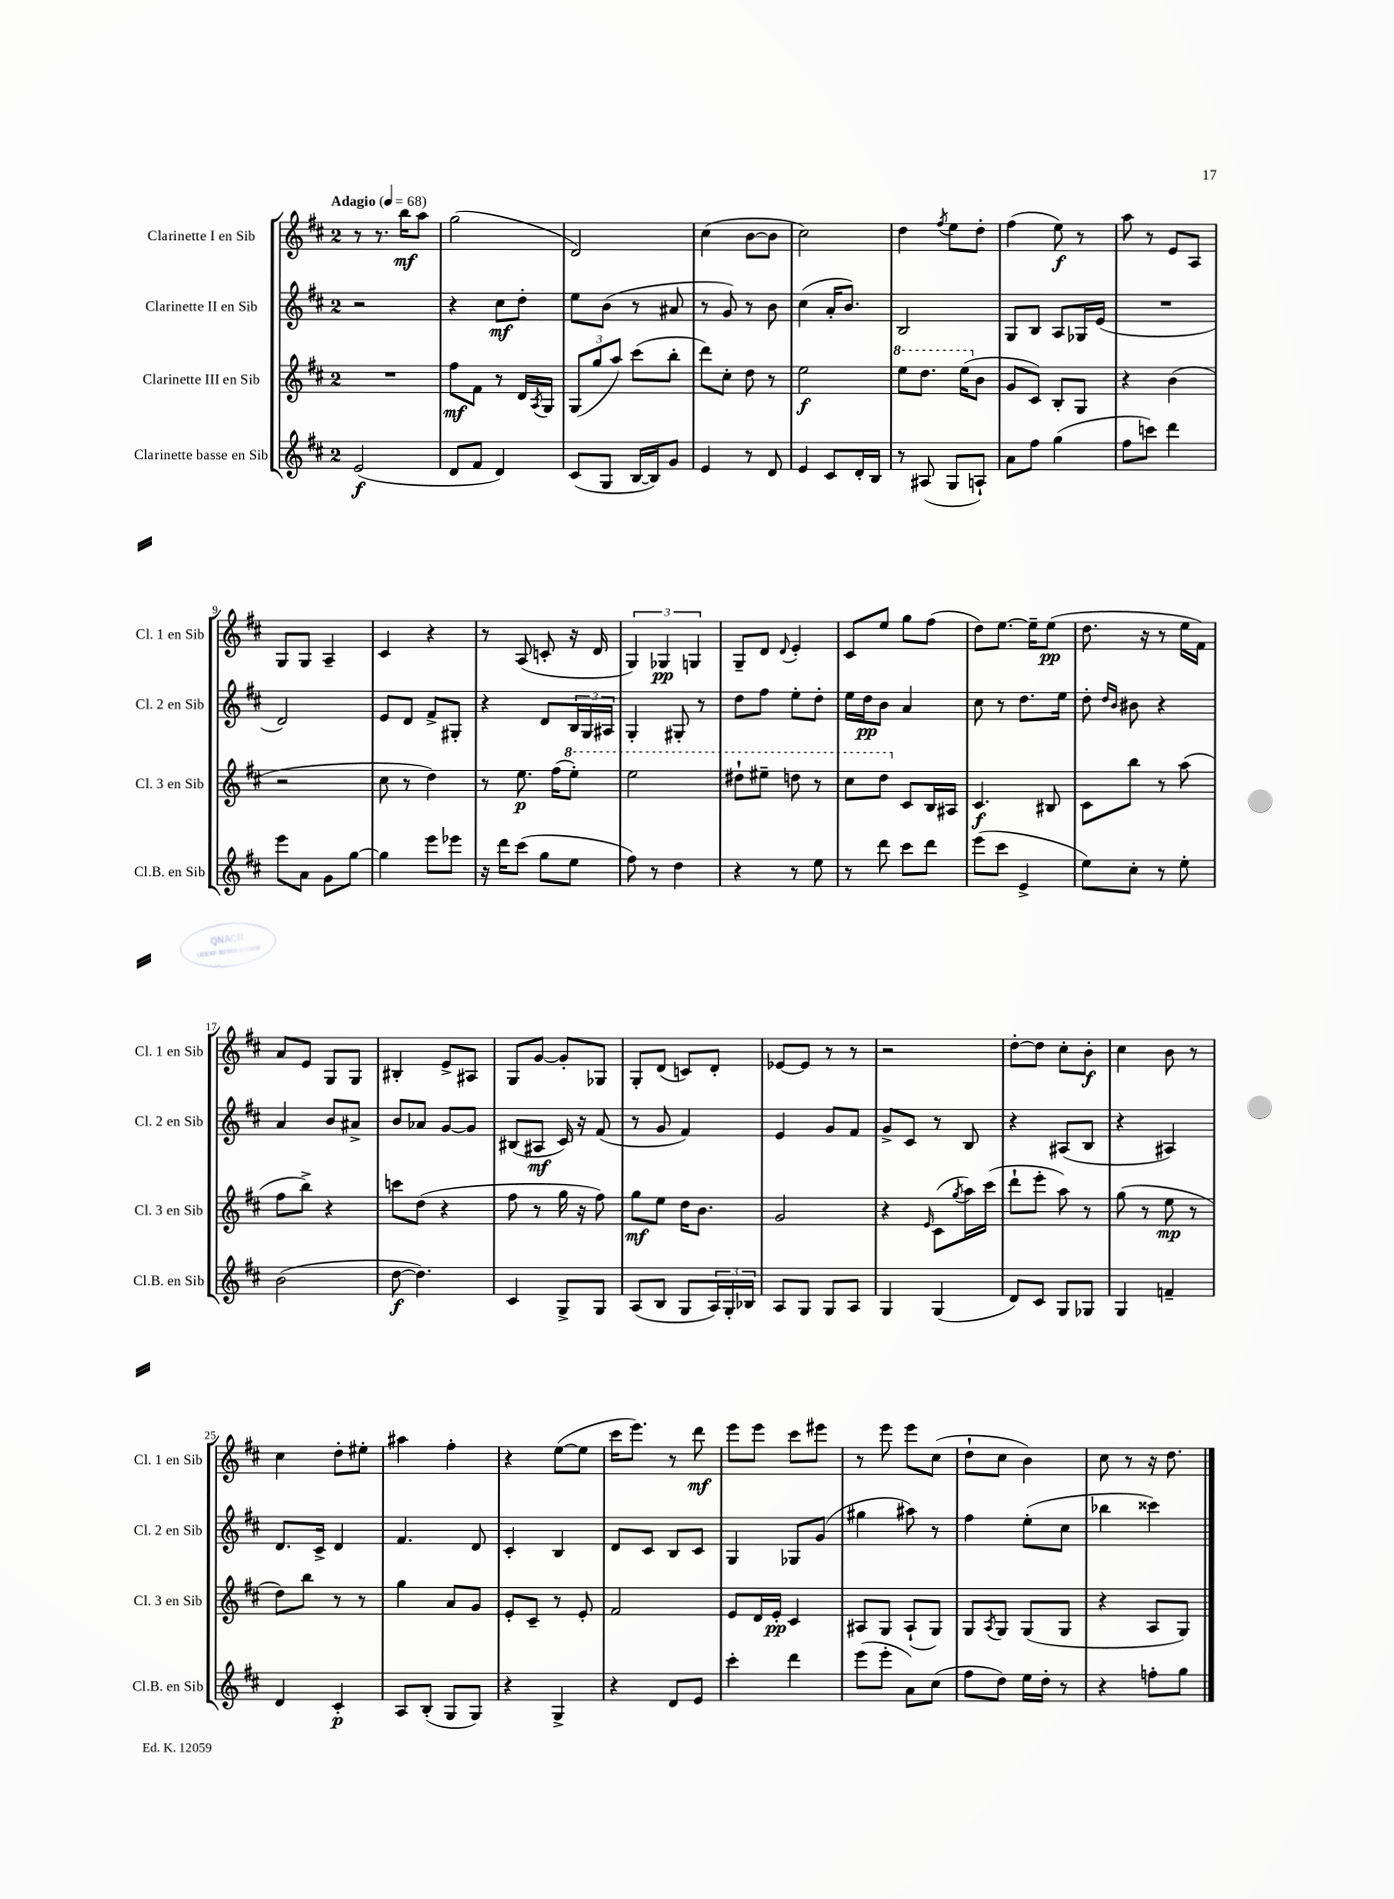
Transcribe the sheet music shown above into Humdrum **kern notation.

**kern	**kern	**kern	**kern
*staff4	*staff3	*staff2	*staff1
*clefG2	*clefG2	*clefG2	*clefG2
*k[f#c#]	*k[f#c#]	*k[f#c#]	*k[f#c#]
*M2/4	*M2/4	*M2/4	*M2/4
*MM68	*MM68	*MM68	*MM68
(2e/	2r	2r	8r
.	.	.	8.r
.	.	.	16bb\LK
.	.	.	8aa\J
=	=	=	=
8d/L	8ff#\L	4r	(2gg\
8f#/J	8f#\J	.	.
4d/)	8r	8cc#\L	.
.	16d/LL	8dd'\J	.
.	8qA/	.	.
.	16G/JJ	.	.
=	=	=	=
(8c#/L	(12G/L	8ee\L	2d/)
.	12gg/	.	.
8G/J	.	(8b\J	.
.	12aa/J)	.	.
[16B/LL	(8ccc#\L	8r	.
16B/]J)	.	.	.
8g/J	8bb'\J	8a#/	.
=	=	=	=
4e/	8ddd\L)	8r	(4cc#\
.	8cc#'\J	8g/)	.
8r	8dd\	8r	[8b\L
8d/	8r	8b\	8b\]J
=	=	=	=
4e/	2ee\	(4cc#\	2cc#\)
8c#/L	.	16a'/LK	.
.	.	8.b/J)	.
16d'/L	.	.	.
16B/JJ	.	.	.
=	=	=	=
8r	8eee\L	2B/	4dd\
(8A#/	8.ddd\J	.	.
.	.	.	8qff#/
8G/L	.	.	8ee\L
.	(16eee\LK	.	.
8A`/J)	8b\J	.	8dd'\J
=	=	=	=
8a\L	8g/L	8G/L	(4ff#\
8ff#\J	8c#/J)	8B/J	.
(4gg\	8B'/L	8A/L	8ee\)
.	8G/J	16G-/L	8r
.	.	(16e/JJ	.
=	=	=	=
8ff#\L	4r	2r	8aa\
8ccc\J)	.	.	8r
4ddd\	(4b\	.	8e/L
.	.	.	8A/J
=	=	=	=
8eee\L	2r	2d/)	8G/L
8a\J	.	.	8G/J
8g\L	.	.	4A~/
[8gg\J	.	.	.
=	=	=	=
4gg\]	8cc#\	8e/L	4c#/
.	8r	8d/J	.
8eee\L	4dd\)	8f#^/L	4r
8eee-\J	.	8G#'/J	.
=	=	=	=
16r	8r	4r	8r
16ddd\LK	.	.	.
(8ccc#\J	8.ee\	.	(8A/
8gg\L	.	8d/L	8c'/
.	(16ff#\LK	.	.
8ee\J	8eee'\J)	24B/L	16r
.	.	24G/	.
.	.	.	16d/
.	.	24A#/JJ	.
=	=	=	=
8ff#\)	2eee\	4G'/	6G/)
8r	.	.	.
.	.	.	6G-/
4dd\	.	8G#'/	.
.	.	.	6G/
.	.	8r	.
=	=	=	=
4r	8ddd#`\L	8dd\L	8G~/L
.	8eee#~\J	8ff#\J	8d/J
.	.	.	8qqd/
8r	8ddd\	8ee'\L	4e'/
8ee\	8r	8dd'\J	.
=	=	=	=
8r	8ccc#\L	16ee\LL	8c#/L
.	.	16dd\J	.
8ddd\	8ddd\J	8b\J	8ee/J
8ccc#\L	8c#/L	4a/	8gg\L
8ddd\J	16B/L	.	(8ff#\J
.	16A#/JJ	.	.
=	=	=	=
(8eee\L	4.c#/	8cc#\	8dd\L)
8ccc#\J	.	8r	[8.ee\J
4e^/	.	8.dd\L	.
.	.	.	16ee~\]LK
.	8B#/	.	(8ee\J
.	.	16ee\Jk	.
=	=	=	=
8ee\L)	8c#\L	8dd'\	8.dd\
.	.	16qqdd/LL	.
.	.	16qqb/JJ	.
8cc#'\J	8bb\J	8b#\	.
.	.	.	16r
8r	8r	4r	8r
8ee'\	(8aa\	.	16ee\LL
.	.	.	16f#\JJ)
=	=	=	=
(2b\	8ff#\L	4a/	8a/L
.	8bb^\J)	.	8e/J
.	4r	8b/L	8G/L
.	.	8a#^/J	8G/J
=	=	=	=
[8dd\	8ccc\L	8b/L	4B#'/
4.dd\])	(8dd\J	8a-/J	.
.	4r	[8g/L	8e^/L
.	.	8g/]J	8A#/J
=	=	=	=
4c#/	8ff#\	(8B#/L	8G/L
.	8r	8A#/J	[8g/J
8G^/L	16gg\	16c#/)	8g'/]L
.	16r	16r	.
8G/J	8ff#\)	(8f#/	8G-/J
=	=	=	=
(8A/L	8gg\L	8r	8G'/L
8B/J	8ee\J	8g/	(8d/J
8G/L	16dd\LK	4f#/)	8c/L)
.	8.b\J	.	.
24A/L)	.	.	8d'/J
24G'/	.	.	.
24B-/JJ	.	.	.
=	=	=	=
8A/L	2g/	4e/	[8e-/L
8G/J	.	.	8e-/]J
8G/L	.	8g/L	8r
8A/J	.	8f#/J	8r
=	=	=	=
4G/	4r	8g^/L	2r
.	.	8c#/J	.
.	16qqe/	.	.
(4G/	(8c#\L	8r	.
.	8qgg/	.	.
.	16aa\L)	8B/	.
.	(16ccc#\JJ	.	.
=	=	=	=
8d/L)	8ddd`\L	4r	[8dd'\L
8c#/J	8eee'\J	.	8dd\]J
8G/L	8aa\)	(8A#/L	8cc#'\L
8G-/J	8r	8B/J	8b'\J
=	=	=	=
4G/	(8gg\	4r	4cc#\
.	8r	.	.
4f~/	8ee\	4A#/)	8b\
.	8r	.	8r
=	=	=	=
4d/	8dd\L)	8.d/L	4cc#\
.	8bb\J	.	.
.	.	16c#^/Jk	.
4c#'/	8r	4d/	8dd'\L
.	8r	.	8ee#'\J
=	=	=	=
8A/L	4gg\	4.f#/	4aa#\
(8B'/J	.	.	.
8G/L	8a/L	.	4ff#'\
8G/J)	8g/J	8d/	.
=	=	=	=
4r	8e'/L	4c#'/	4r
.	8c#~/J	.	.
4G^/	8r	4B/	([8ee\L
.	8e'/	.	8ee\]J
=	=	=	=
4r	2f#/	8d/L	16ccc#\LK
.	.	.	8.eee\J)
.	.	8c#/J	.
8d/L	.	8B/L	8r
8e/J	.	8c#/J	8ddd\
=	=	=	=
4ccc#'\	8e/L	4G/	8eee\L
.	16d/L	.	8eee\J
.	16e'/JJ	.	.
4ddd\	4c#/	8G-/L	8ccc#\L
.	.	(8g/J	8eee#\J
=	=	=	=
(8eee\L	8A#/L	4gg#\	8r
8eee'\J	8G/J	.	8eee\
8a\L)	(8A#`/L	8aa#\)	8eee\L
(8cc#\J	8G/J)	8r	(8cc#\J
=	=	=	=
8ff#\L	8G/L	4ff#\	8dd`\L
.	8qA/	.	.
8dd\J)	8G/J	.	8cc#\J
16ee\LL	(8G/L	(8ee'\L	4b\)
16dd'\JJ	.	.	.
8r	8G/J	8cc#\J	.
=	=	=	=
4r	4r	4bb-\	8cc#\
.	.	.	8r
8ff'\L	8A/L	4ccc##\)	16r
.	.	.	8.dd\
8gg\J	8G/J)	.	.
==	==	==	==
*-	*-	*-	*-
